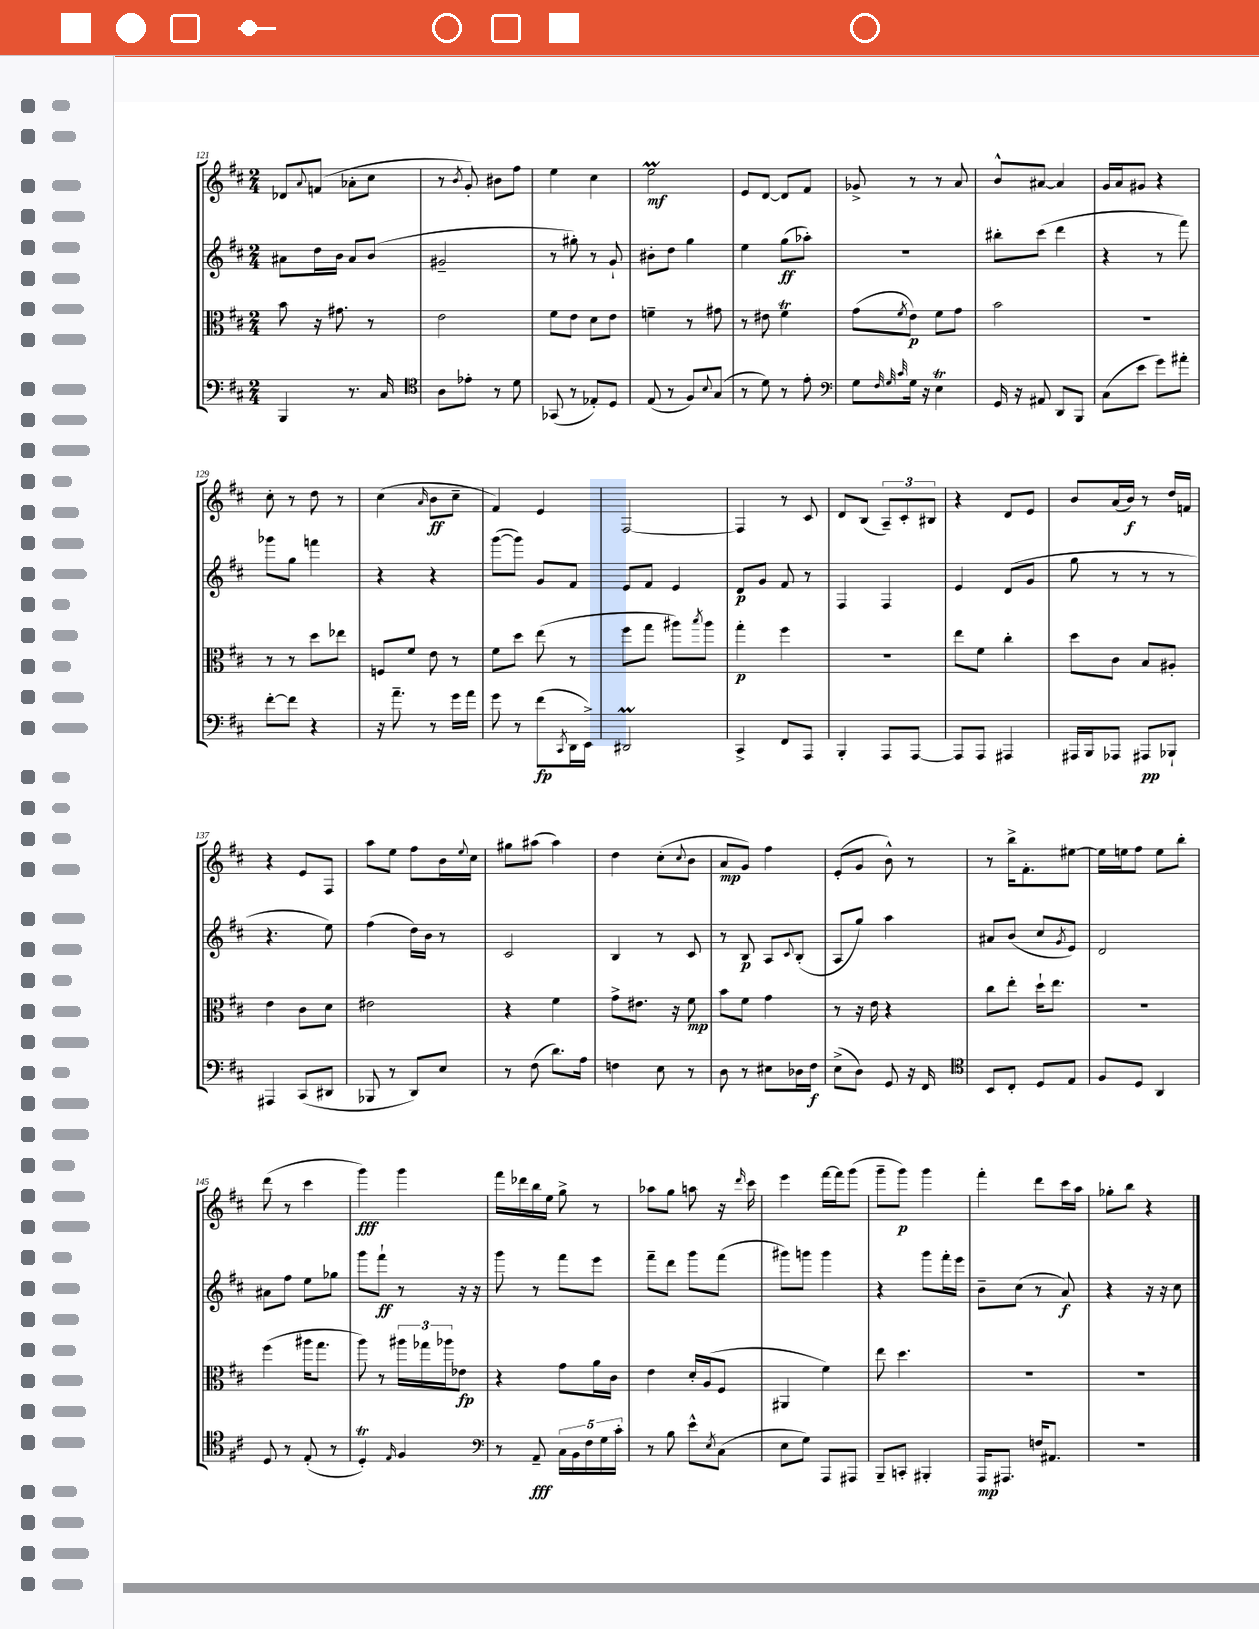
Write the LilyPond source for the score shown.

<<
\new StaffGroup <<
\new Staff = "s0" {
    \clef treble \key d \major \numericTimeSignature \time 2/4
    des'8 \appoggiatura { a'8 } f'8( aes'8-. cis''8 |
    r8 \acciaccatura { b'8 } g'8-.) bis'8 fis''8 |
    e''4 cis''4 |
    e''2\prall\mf |
    e'8 d'8~ d'8 fis'8 |
    ges'8-> r8 r8 a'8 |
    b'8-^ ais'8~ ais'4 |
    g'16 a'16 gis'8 r4 |
    cis''8-. r8 d''8 r8 |
    cis''4( \grace { a'16 } b'8\ff cis''8-- |
    fis'4) e'4 |
    fis2~ |
    fis4 r8 cis'8 |
    d'8 b8( \tuplet 3/2 { a8--) cis'8-. bis8 } |
    r4 d'8 e'8 |
    b'8 a'16( b'16\f) r8 d''16 f'16 |
    r4 e'8 fis8 |
    a''8 e''8 fis''8 b'16 \appoggiatura { e''8 } cis''16 |
    gis''8 ais''8( ais''4) |
    d''4 cis''8-.( \appoggiatura { cis''8 } b'8 |
    a'8\mp g'8) fis''4 |
    e'8-.( g'8 b'8-^) r8 |
    r8 b''16-> fis'8.-. eis''8~ |
    eis''16 e''16 fis''8 e''8 b''8-. |
    d'''8( r8 cis'''4 |
    g'''4\fff) g'''4 |
    fis'''16 des'''16 b''16 e''16 g''8-> r8 |
    aes''8 g''8 a''8 r16 \grace { d'''16 } cis'''16 |
    e'''4 fis'''16~ fis'''16 g'''8( |
    g'''8-- g'''8\p) g'''4 |
    fis'''4-. d'''8 cis'''16 a''16 |
    ges''8-. b''8 r4 \bar "|." |
}
\new Staff = "s1" {
    \clef treble \key d \major \numericTimeSignature \time 2/4
    ais'8 d''16 b'16 ais'8 b'8( |
    gis'2-- |
    r8 gis''8-.) r8 g'8-! |
    bis'8-. d''8 g''4 |
    e''4 g''8\ff( aes''8-.) |
    r2 |
    bis''8-. cis'''8( d'''4 |
    r4 r8 fis'''8) |
    ges'''8 g''8 f'''4 |
    r4 r4 |
    g'''8~( g'''8) g'8 fis'8 |
    e'8 fis'8 e'4 |
    d'8\p g'8 fis'8 r8 |
    fis4 fis4 |
    e'4 d'8( g'8 |
    g''8 r8 r8 r8 |
    r4. e''8) |
    fis''4( d''16) b'16 r8 |
    cis'2 |
    b4 r8 cis'8 |
    r8 b8\p a8 \appoggiatura { cis'8 } b8-.( |
    a8 g''8) a''4 |
    ais'8 b'8( cis''8 \acciaccatura { g'8 } e'8) |
    d'2 |
    ais'8 fis''8 e''8 ges''8 |
    g'''8 fis'''8-!\ff r8 r16 r16 |
    g'''8 r8 fis'''8 e'''8 |
    fis'''8-- d'''8 g'''8 fis'''8( |
    gis'''8) g'''8 g'''4 |
    r4 g'''8 fis'''16-. e'''16 |
    b'8-- cis''8( r8 a'8\f) |
    r4 r16 r16 cis''8 \bar "|." |
}
\new Staff = "s2" {
    \clef alto \key d \major \numericTimeSignature \time 2/4
    b'8 r16 gis'8. r8 |
    e'2 |
    fis'8 e'8 d'8 e'8 |
    f'4-- r8 gis'8 |
    r8 eis'8 fis'4\trill |
    g'8( \acciaccatura { fis'8 } e'8\p) fis'8 g'8 |
    b'2 |
    r2 |
    r8 r8 d''8 ees''8 |
    f8 fis'8 e'8 r8 |
    fis'8 d''8 e''8( r8 |
    fis''8 g''8 ais''8) \acciaccatura { b''8 } ais''8 |
    g''4-.\p fis''4 |
    R2 |
    e''8 fis'8 cis''4-. |
    d''8 cis'8 b8 ais8-. |
    e'4 cis'8 d'8 |
    eis'2 |
    r4 fis'4 |
    g'8-> eis'8. r16 fis'8\mp |
    b'8 fis'8 g'4 |
    r8 r16 e'16 r4 |
    cis''8 e''8-. d''16-! e''8. |
    R2 |
    fis''4( ais''16 g''8. |
    a''8) r8 \tuplet 3/2 { ais''16 ges''16 aes''16 } ees'8\fp |
    r4 g'8 a'16 cis'16 |
    e'4 d'16-. a16( fis8 |
    ais,4 fis'4) |
    e''8 d''4. |
    R2 |
    R2 \bar "|." |
}
\new Staff = "s3" {
    \clef bass \key d \major \numericTimeSignature \time 2/4
    b,,4 r8. cis16 |
    \clef tenor a8 ees'8-. r8 d'8 |
    ges,8( r8 ees8-.) d8 |
    e8( r8 fis8) \appoggiatura { b8 } g8( |
    r8 d'8) r8 e'8-. |
    \clef bass g8 \grace { fis32 g32 cis'32 } g16 r16 e4\trill |
    g,16 r16 ais,8 d,8 b,,8 |
    cis8( e'8 g'8) ais'8-. |
    fis'8~-. fis'8 r4 |
    r16 a'8.-- r8 g'16 a'16 |
    g'8 r8 fis'8\fp( \acciaccatura { cis,8 } d,16 e,16->) |
    dis,2\prall |
    cis,4-> fis,8 a,,8 |
    b,,4-. a,,8 a,,8~ |
    a,,8 a,,8 ais,,4 |
    ais,,16 b,,16 aes,,8 ais,,8\pp bes,,8-! |
    ais,,4 cis,8( dis,8 |
    bes,,8 r8 d,8) e8 |
    r8 fis8( d'8.) a16 |
    f4 e8 r8 |
    d8 r8 eis8 des16 fis16\f |
    e8->( d8) g,8 r16 fis,16 |
    \clef tenor b,8 cis8-. d8 e8 |
    fis8 d8 a,4 |
    d8 r8 e8-.( r8 |
    d4-.\trill) \grace { e16 } fis4 |
    \clef bass r8 a,8--\fff \tuplet 5/4 { cis16 b,16 fis16 g16 cis'16-. } |
    r8 b8 e'8-^ \acciaccatura { e8 } cis8( |
    e8 g8) a,,8 ais,,8 |
    b,,8-- c,8-. bis,,4-. |
    a,,16\mp ais,,8. f16 ais,8. |
    r2 \bar "|." |
}
>>
>>
\layout { \context { \Score currentBarNumber = #121 } }
